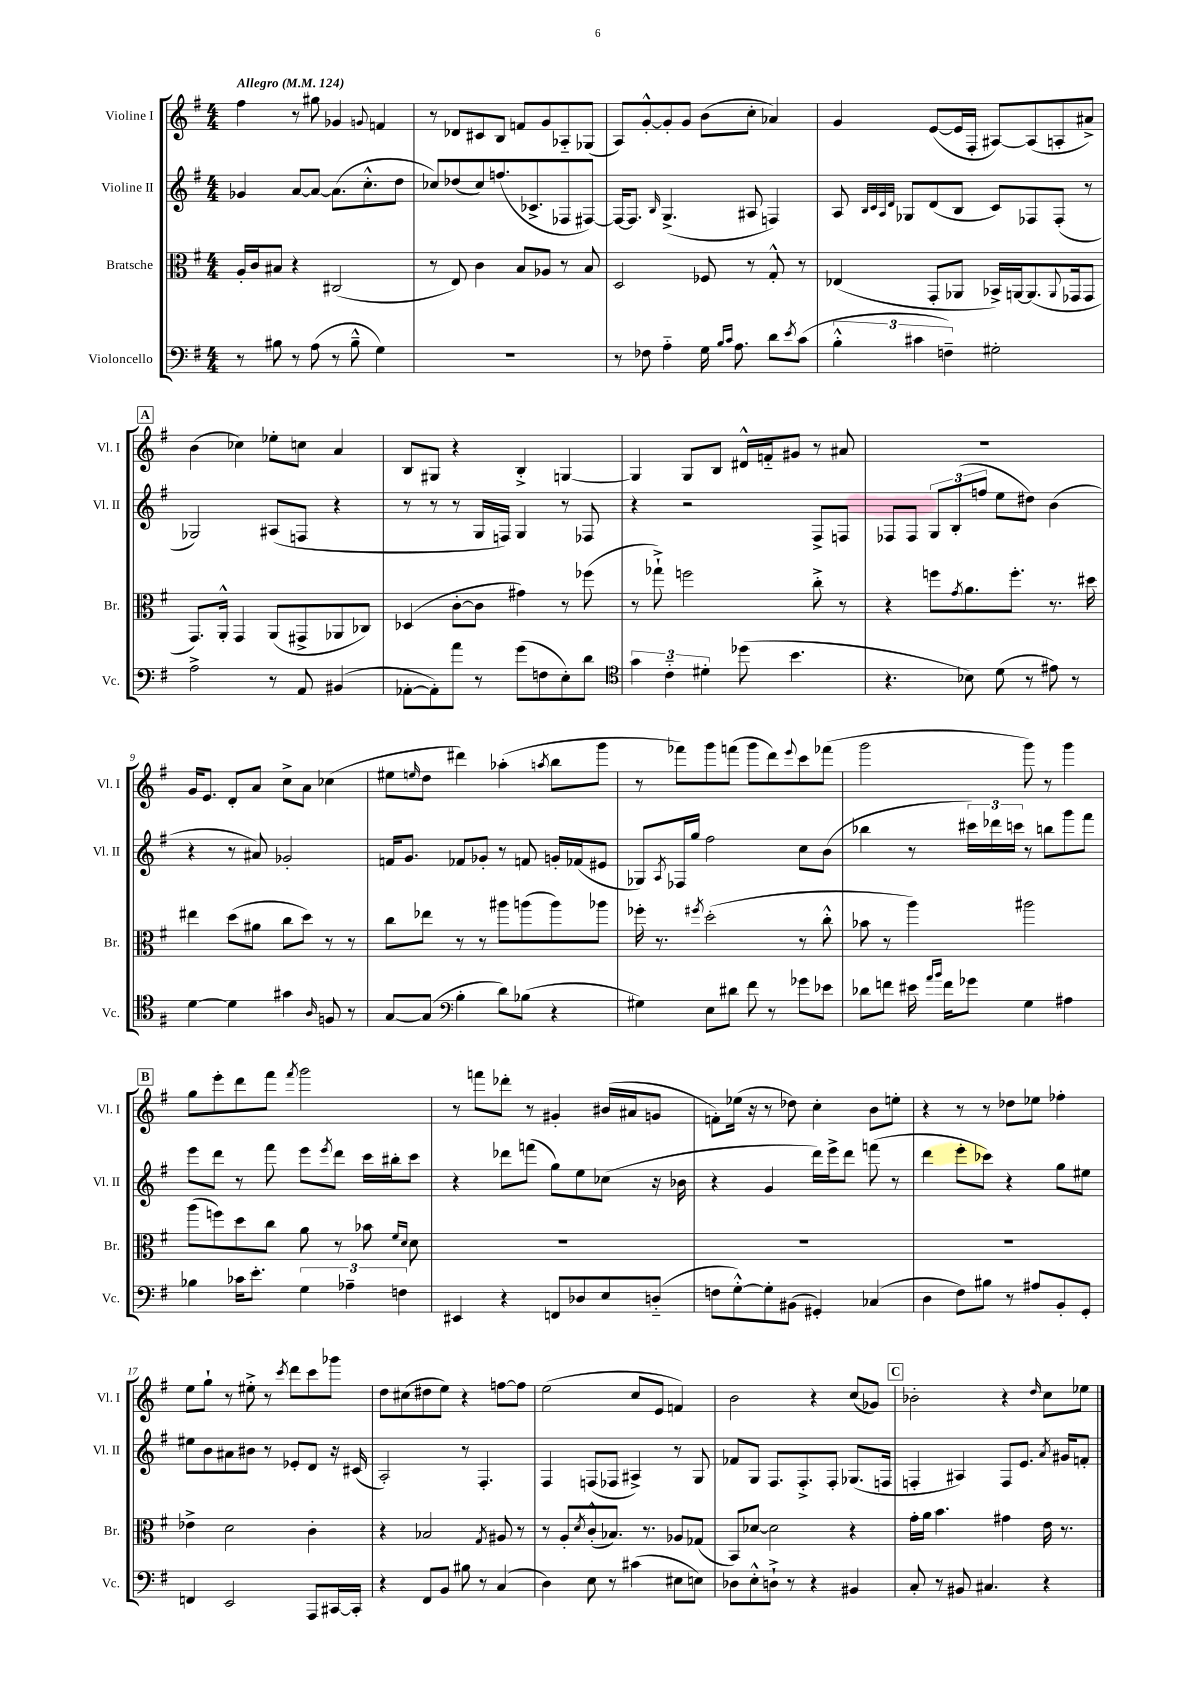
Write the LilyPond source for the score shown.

<<
\new StaffGroup <<
\new Staff = "s0" \with { instrumentName = "Violine I" shortInstrumentName = "Vl. I" } {
    \clef treble \key g \major \numericTimeSignature \time 4/4 \tempo "Allegro" 4 = 124
    fis''4 r8 gis''8 ges'4 \appoggiatura { g'8 } f'4 |
    r8 des'8 cis'8 b8 f'8 g'8 aes8-_ ges8( |
    a8) g'8~-.-^ g'8-. g'8 b'8( c''8-. aes'4) |
    g'4 e'8~( e'16 fis16-. ais8~) ais8( a8-. ais'8->) |
    \mark \markup { \box "A" } b'4( ces''4) ees''8-. c''8 a'4 |
    b8 gis8 r4 b4-.-> g4~ |
    g4 g8 b8 dis'16-^ f'16-_ gis'8 r8 ais'8 |
    R1 |
    g'16 e'8. d'8-. a'8 c''8-> a'8 ces''4( |
    eis''8 \grace { e''16 } d''8 dis'''4) aes''4-.( \acciaccatura { a''8 } b''8 g'''8 |
    r8 fes'''8) g'''8 f'''8( g'''8 d'''8) \appoggiatura { e'''8 } c'''8 fes'''8( |
    g'''2 g'''8) r8 g'''4 |
    \mark \markup { \box "B" } g''8 e'''8-. d'''8 fis'''8 \acciaccatura { fis'''8 } g'''2 |
    r8 f'''8 des'''8-. r8 gis'4-. bis'16( ais'16 g'8 |
    f'8-.) ees''16( r16 r8 des''8) c''4-. b'8 e''8-. |
    r4 r8 r8 des''8 ees''8 fes''4-. |
    e''8 g''8-! r8 eis''8-.-> r8 \acciaccatura { c'''8 } d'''8 c'''8 ges'''8 |
    d''8 cis''8( dis''8 e''8) r4 f''8~ f''8 |
    e''2( c''8 e'8 f'4) |
    b'2 r4 c''8( ges'8) |
    \mark \markup { \box "C" } bes'2-. r4 \grace { d''16 } c''8 ees''8 \bar "|." |
}
\new Staff = "s1" \with { instrumentName = "Violine II" shortInstrumentName = "Vl. II" } {
    \clef treble \key g \major \numericTimeSignature \time 4/4
    ges'4 a'8~ a'8~ a'8.( c''8.-.-^ d''8 |
    ces''8) des''8( ces''8) f''8.( ces'8.-> fes8 fis8~) |
    fis16~ fis8. \grace { b16 } g4.->( ais8 f4) |
    a8 \grace { b32 c'32 a32 d'32 } ges8 d'8( b8 c'8) fes8 fes8-.( r8 |
    \mark \markup { \box "A" } ges2) ais8( f8 r4 |
    r8 r8 r8 g16 f16) g4 r8 fes8 |
    r4 r2 fis8-> f8 |
    fes8 fes8 \tuplet 3/2 { g8 b8-.( f''8 } e''8 dis''8) b'4( |
    r4 r8 ais'8) ges'2-. |
    f'16 g'8. fes'8 ges'8-. r8 f'8 g'16-. fes'16( eis'8 |
    ges8) \acciaccatura { a8 } fes16 g''16 fis''2 c''8 b'8( |
    bes''4 r8 \tuplet 3/2 { cis'''16) des'''16 c'''16 } r8 b''8 g'''8 fis'''8 |
    \mark \markup { \box "B" } e'''8 d'''8 r8 fis'''8 e'''8 \acciaccatura { e'''8 } d'''8 c'''16 bis''16-. c'''8 |
    r4 des'''8 f'''8( g''8) e''8 ces''8( r16 bes'16 |
    r4 g'4 d'''16) e'''16-> d'''8 f'''8( r8 |
    d'''4 e'''8-. ces'''8) r4 g''8 eis''8 |
    eis''8 b'8 ais'8 bis'8 r8 ees'8-. d'8 r16 cis'16( |
    a2-.) r8 fis4.-. |
    fis4 f8( fes8 ais4->) r8 g8 |
    fes'8 g8 fis8. fis8.-.-> fis8-. ges8.( f16 |
    \mark \markup { \box "C" } f4-. ais4) f8 e'8. \acciaccatura { a'8 } gis'16 f'8-. \bar "|." |
}
\new Staff = "s2" \with { instrumentName = "Bratsche" shortInstrumentName = "Br." } {
    \clef alto \key g \major \numericTimeSignature \time 4/4
    a16-. c'16 bis8 r4 cis2( |
    r8 e8) c'4 b8 aes8 r8 b8 |
    d2 fes8 r8 g8-.-^ r8 |
    ees4( g,8-. aes,8 bes,16->) a,16~ a,8.( \appoggiatura { a,8 } ges,16 ges,8 |
    \mark \markup { \box "A" } g,8.) a,16-.-^ g,4 a,8( gis,8-> aes,8 ces8) |
    des4( c'8~-. c'8 gis'4) r8 fes''8( |
    r8 ges''8-!->) f''2 c''8-.-> r8 |
    r4 f''8 \acciaccatura { g'8 } a'8. f''8.-. r8. dis''16 |
    eis''4 d''8( ais'8 c''8 d''8) r8 r8 |
    c''8 ees''8 r8 r8 ais''8 a''8( a''8) aes''8 |
    fes''16-. r8. \acciaccatura { fis''8 } d''2-.( r8 c''8-.-^ |
    bes'8 r8 a''4) ais''2 |
    \mark \markup { \box "B" } a''8( f''8) d''8 c''8 a'8 r8 bes'8 \grace { fis'16 d'16 } d'8 |
    R1 |
    R1 |
    R1 |
    ees'4-> d'2 c'4-. |
    r4 bes2 \acciaccatura { g8 } ais8 r8 |
    r8 a8-. \acciaccatura { d'8 } c'8-.-^( bes8.) r8. aes8 ges8( |
    b,8) des'8~ des'2 r4 |
    \mark \markup { \box "C" } g'16-. a'16 b'4. gis'4 e'16 r8. \bar "|." |
}
\new Staff = "s3" \with { instrumentName = "Violoncello" shortInstrumentName = "Vc." } {
    \clef bass \key g \major \numericTimeSignature \time 4/4
    r8 bis8 r8 a8( r8 bis8---^ g4) |
    R1 |
    r8 fes8 a4-_ g16 \grace { b16 c'16 } a8. d'8 \acciaccatura { e'8 } c'8( |
    \tuplet 3/2 { b4-.-^ cis'4 f4--) } gis2-. |
    \mark \markup { \box "A" } a2-> r8 a,8 bis,4( |
    aes,8~-. aes,8-.) a'8 r8 g'8( f8 e8-.) d'8 |
    \clef tenor \tuplet 3/2 { g'4 c'4-_ dis'4-. } des''8( b'4. |
    r4. bes8) d'8( r8 eis'8) r8 |
    d'4~ d'4 gis'4 \grace { a16 } f8 r8 |
    g8~ g8( \clef bass b4-. d'8) bes8( r4 |
    gis4) e8 dis'8 fis'8 r8 ges'8 ees'8 |
    des'8 f'8 eis'16 \grace { a'16 b'16 } f'16 ges'8 g4 ais4 |
    \mark \markup { \box "B" } bes4 ces'16 e'8.-. \tuplet 3/2 { g4 aes4-- f4 } |
    eis,4 r4 f,8 des8 e8 d8-_( |
    f8 g8~-.-^) g8-. bis,8( gis,4-.) ces4( |
    d4 fis8) bis8 r8 ais8 b,8-. g,8-. |
    f,4 e,2 a,,8 cis,16~ cis,16-. |
    r4 fis,8 b,8 bis8 r8 c4( |
    d4) e8 r8 cis'4( eis8 e8) |
    des8 e8-.-^ d8-!-> r8 r4 bis,4 |
    \mark \markup { \box "C" } c8-. r8 bis,8 cis4. r4 \bar "|." |
}
>>
>>
